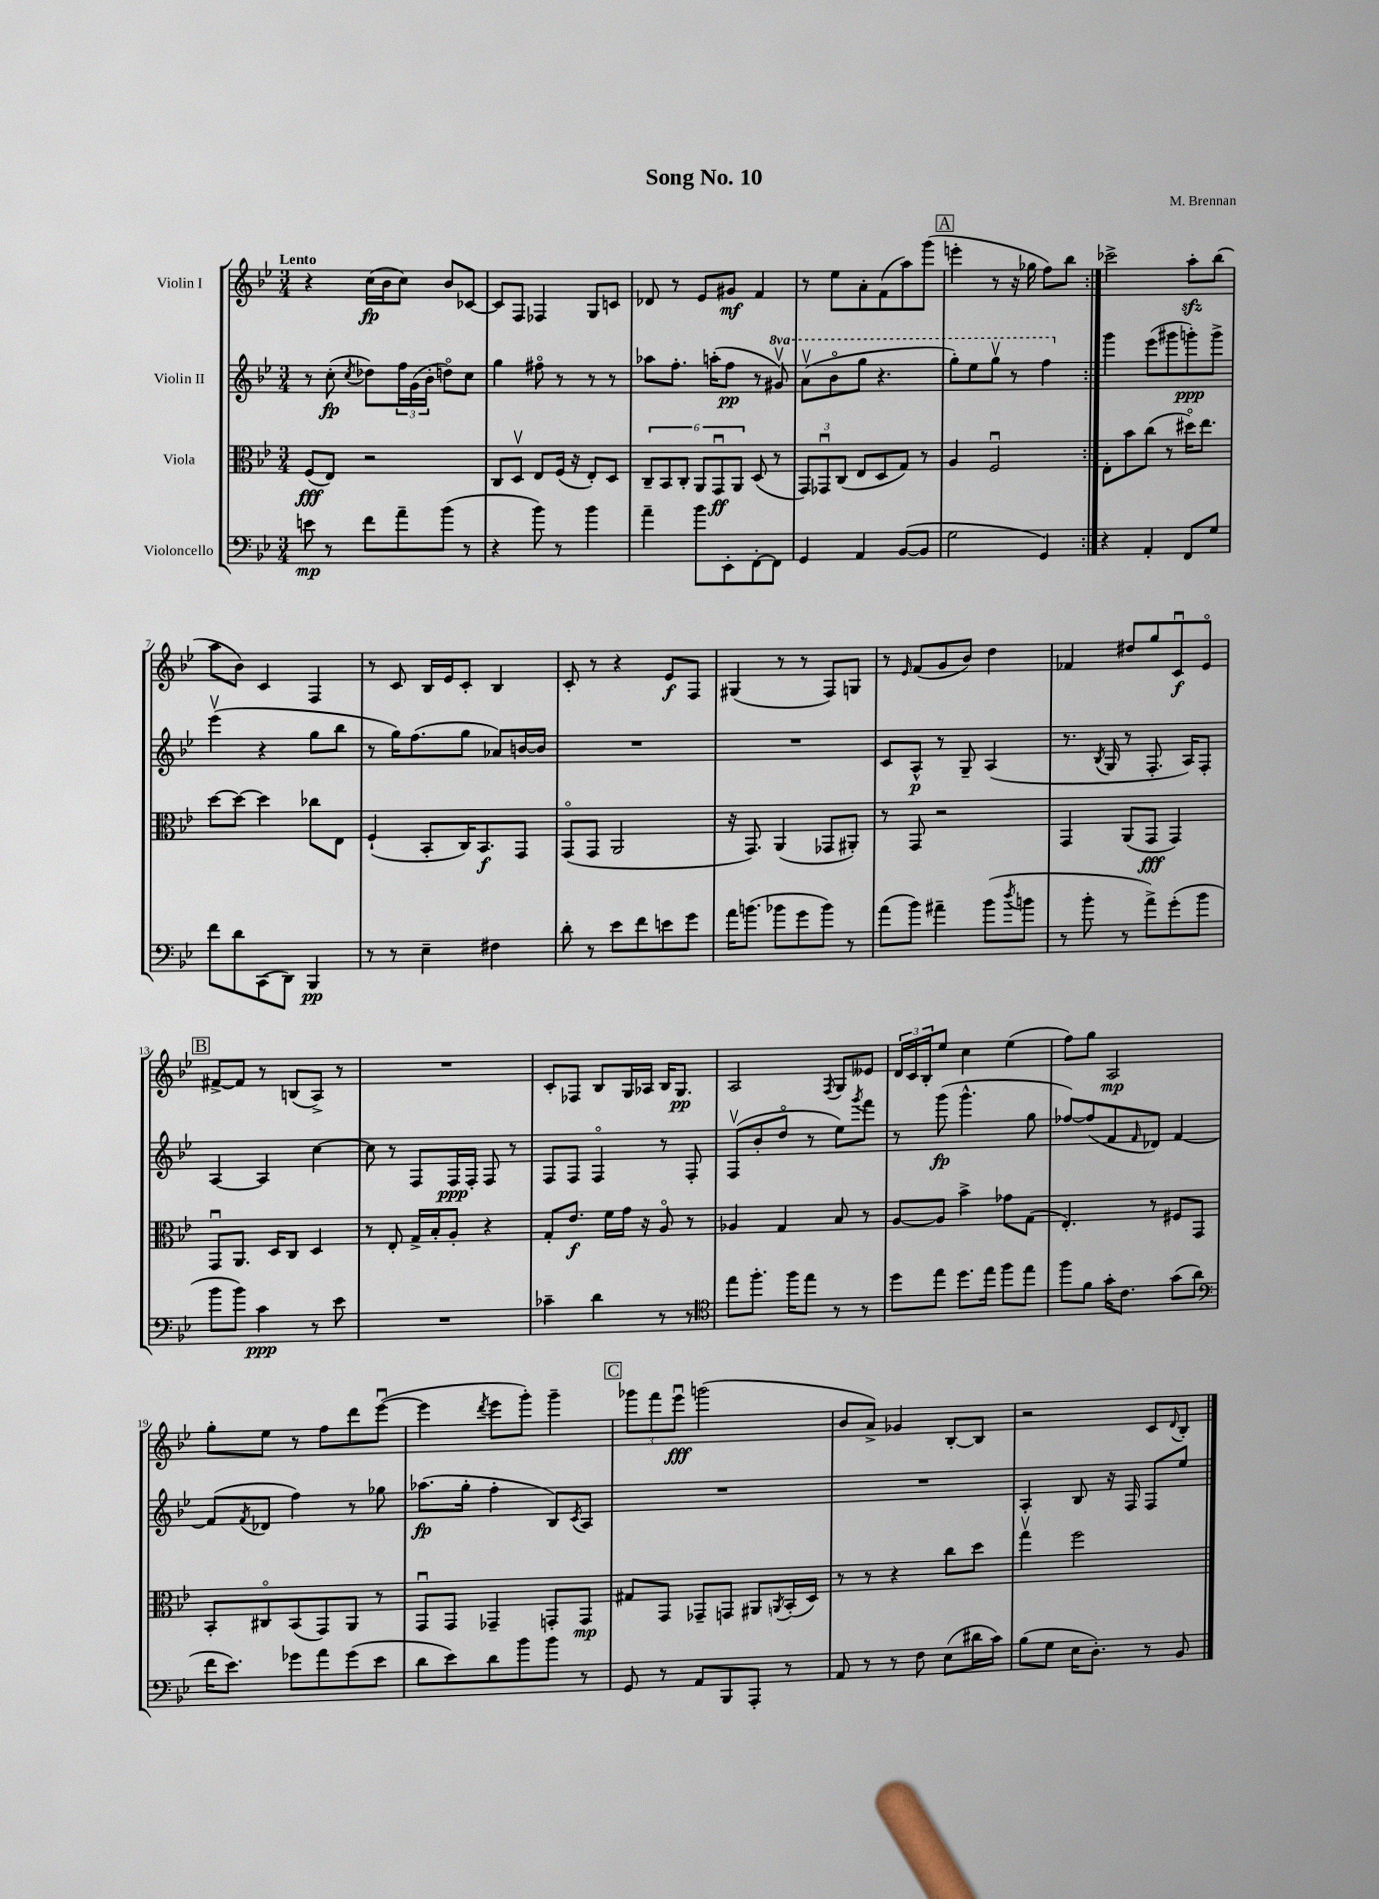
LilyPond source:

\header { title = "Song No. 10" composer = "M. Brennan" }
<<
\new StaffGroup <<
\new Staff = "s0" \with { instrumentName = "Violin I" } {
    \clef treble \key bes \major \numericTimeSignature \time 3/4 \tempo "Lento"
    \repeat volta 2 { r4 c''16\fp( bes'16 c''8) bes'8 ces'8~ |
    ces'8 f8 fes4 g8 c'8 |
    des'8 r8 ees'8 gis'8\mf f'4 |
    r8 ees''8 a'8-. f'8( a''8) g'''8( |
    \mark \markup { \box "A" } e'''4-. r8 r16 ges''16 f''8) bes''8 | }
    ces'''2-> a''8-.\sfz bes''8( |
    a''8 bes'8) c'4 f4 |
    r8 c'8 bes16 ees'16 c'8-. bes4 |
    c'8-. r8 r4 ees'8\f f8 |
    gis4( r8 r8 f8) g8 |
    r8 \grace { ees'16 } f'8( g'8 bes'8) d''4 |
    fes'4 dis''8 g''8 c'8\downbow\f ees'8\flageolet |
    \mark \markup { \box "B" } fis'8~-> fis'8 r8 b8( a8->) r8 |
    R2. |
    c'8-. fes8 bes8 g16 aes16 bes16 g8.\pp |
    a2 \acciaccatura { f8 } g8 eeses'8 |
    \tuplet 3/2 { d'16 c'16 bes16-. } ees''8 c''4 ees''4( |
    f''8) g''8 a2\mp |
    g''8-. ees''8 r8 f''8 d'''8 ees'''8~\downbow( |
    ees'''4 \acciaccatura { d'''8 } ees'''8 g'''8-.) g'''4-- |
    \mark \markup { \box "C" } \tuplet 3/2 { ges'''8 f'''8 ees'''8\downbow\fff } g'''2( |
    bes'8 a'8->) ges'4 bes8~-. bes8 |
    r2 c'8 \appoggiatura { d'8 } bes8-. \bar "|." |
}
\new Staff = "s1" \with { instrumentName = "Violin II" } {
    \clef treble \key bes \major \numericTimeSignature \time 3/4 \set Staff.ottavationMarkups = #ottavation-simple-ordinals
    \repeat volta 2 { r8 c''8-.\fp( \acciaccatura { c''8 } des''8) \tuplet 3/2 { f''16 g'16( bes'16-. } d''8\flageolet) c''8 |
    g''4 fis''8\flageolet r8 r8 r8 |
    aes''8 f''8.-. a''16-.( f''8\pp r8 \ottava #1 gis''8\upbow) |
    a''8\upbow( bes''8\flageolet g'''8 r4. |
    \mark \markup { \box "A" } g'''8-.) ees'''8 g'''8\upbow r8 f'''4 \ottava #0 | }
    g'''4 ees'''8( gis'''8 g'''8-.\ppp) g'''8-> |
    ees'''4\upbow( r4 g''8 bes''8 |
    r8 g''16) f''8.( g''8 aes'8) b'16~ b'16 |
    R2. |
    R2. |
    c'8 a8-^\p r8 g8-- a4( |
    r8. \acciaccatura { bes8 } g16 r8 f8.-. a16) f8-. |
    \mark \markup { \box "B" } a4~ a4 c''4~ |
    c''8 r8 f8 f16\ppp f16-. f8 r8 |
    f8 f8 f4\flageolet r8 f8-. |
    f8\upbow( bes'8-. d''8\flageolet r8 ees''8) \acciaccatura { g'''8 } f'''8 |
    r8 g'''8\fp( g'''4.-^ g''8 |
    fes''8~) fes''8( f'8 \grace { f'16 } des'8) f'4~ |
    f'8( \acciaccatura { f'8 } des'8 f''4) r8 ges''8 |
    aes''8.\fp( g''16-. f''4-. bes8) \acciaccatura { c'8 } a8 |
    \mark \markup { \box "C" } R2. |
    R2. |
    a4-. bes8 r16 f16 f8 ees''8 \bar "|." |
}
\new Staff = "s2" \with { instrumentName = "Viola" } {
    \clef alto \key bes \major \numericTimeSignature \time 3/4
    \repeat volta 2 { f8\fff( ees8) r2 |
    c8 d8\upbow ees8 f16( r16 ees8-.) d8 |
    \tuplet 6/4 { c8-- bes,8 c8-. a,8 g,8\downbow\ff a,8 } d8( r8 |
    \tuplet 3/2 { g,8) ges,8\downbow c8( } ees8 d8 g8) r8 |
    \mark \markup { \box "A" } a4 f2\downbow | }
    ees8-. bes'8 c''8( r8 dis''16\flageolet) ees''8. |
    d''8~ d''8~ d''4 ces''8 ees8 |
    f4-!( bes,8-. c16) bes,8.\f g,8 |
    g,8\flageolet( g,8 a,2 |
    r16 g,8.) a,4( ges,8 ais,8-.) |
    r8 g,8 r2 |
    g,4 a,8( g,8\fff g,4) |
    \mark \markup { \box "B" } g,8\downbow a,8. d16 c8 d4 |
    r8 ees8-. g16-> bes16-. a8-. r4 |
    g8-. ees'8.\f f'16 g'16 r16 a8\flageolet r8 |
    aes4 g4 bes8 r8 |
    a8~ a8 bes'4-> ges'8 g8( |
    ees4.-.) r8 fis8 g,8 |
    bes,8-. cis8\flageolet bes,8( g,8) a,8 r8 |
    g,8\downbow g,8 ges,4-- g,8-. g,8\mp |
    \mark \markup { \box "C" } gis8 g,8 ges,8-- g,8 ais,8 \acciaccatura { a,8 } bes,16-.( d16) |
    r8 r8 r4 c''8 d''8 |
    g''4\upbow f''2 \bar "|." |
}
\new Staff = "s3" \with { instrumentName = "Violoncello" } {
    \clef bass \key bes \major \numericTimeSignature \time 3/4
    \repeat volta 2 { e'8\mp r8 f'8 a'8-- bes'8( r8 |
    r4 bes'8) r8 bes'4 |
    a'4-- bes'8 ees,8-. f,8~-. f,8 |
    g,4 a,4 bes,8~( bes,8 |
    \mark \markup { \box "A" } g2 g,4) | }
    r4 a,4-. f,8 g8 |
    f'8 d'8 c,8( d,8) bes,,4\pp |
    r8 r8 ees4-- fis4 |
    d'8-. r8 ees'8 f'8 e'8 g'8 |
    a'16 b'8.( bes'8 g'8 bes'8) r8 |
    a'8( bes'8) ais'4-- bes'8( \acciaccatura { d''8 } b'8 |
    r8 bes'8-. r8 a'8->) g'8-.( bes'8 |
    \mark \markup { \box "B" } bes'8 bes'8) c'4\ppp r8 ees'8 |
    R2. |
    ces'4-- d'4 r8 r8 |
    \clef tenor ees''8 f''8.-. f''16 ees''8 r8 r8 |
    d''8 ees''8 d''8. ees''16 f''8 ees''8 |
    f''8 f'8 g'16-. c'8. g'8( a'8 |
    \clef bass f'16 ees'8.) ges'8 a'8 ges'8( ees'8 |
    d'8 ees'8) d'8 bes'8 bes'8 r8 |
    \mark \markup { \box "C" } g,8 r8 a,8 bes,,8 a,,8-. r8 |
    a,8 r8 r8 f8 ees8( dis'16 c'16) |
    bes8( g8 ees16 d8.-.) r8 bes,8 \bar "|." |
}
>>
>>
